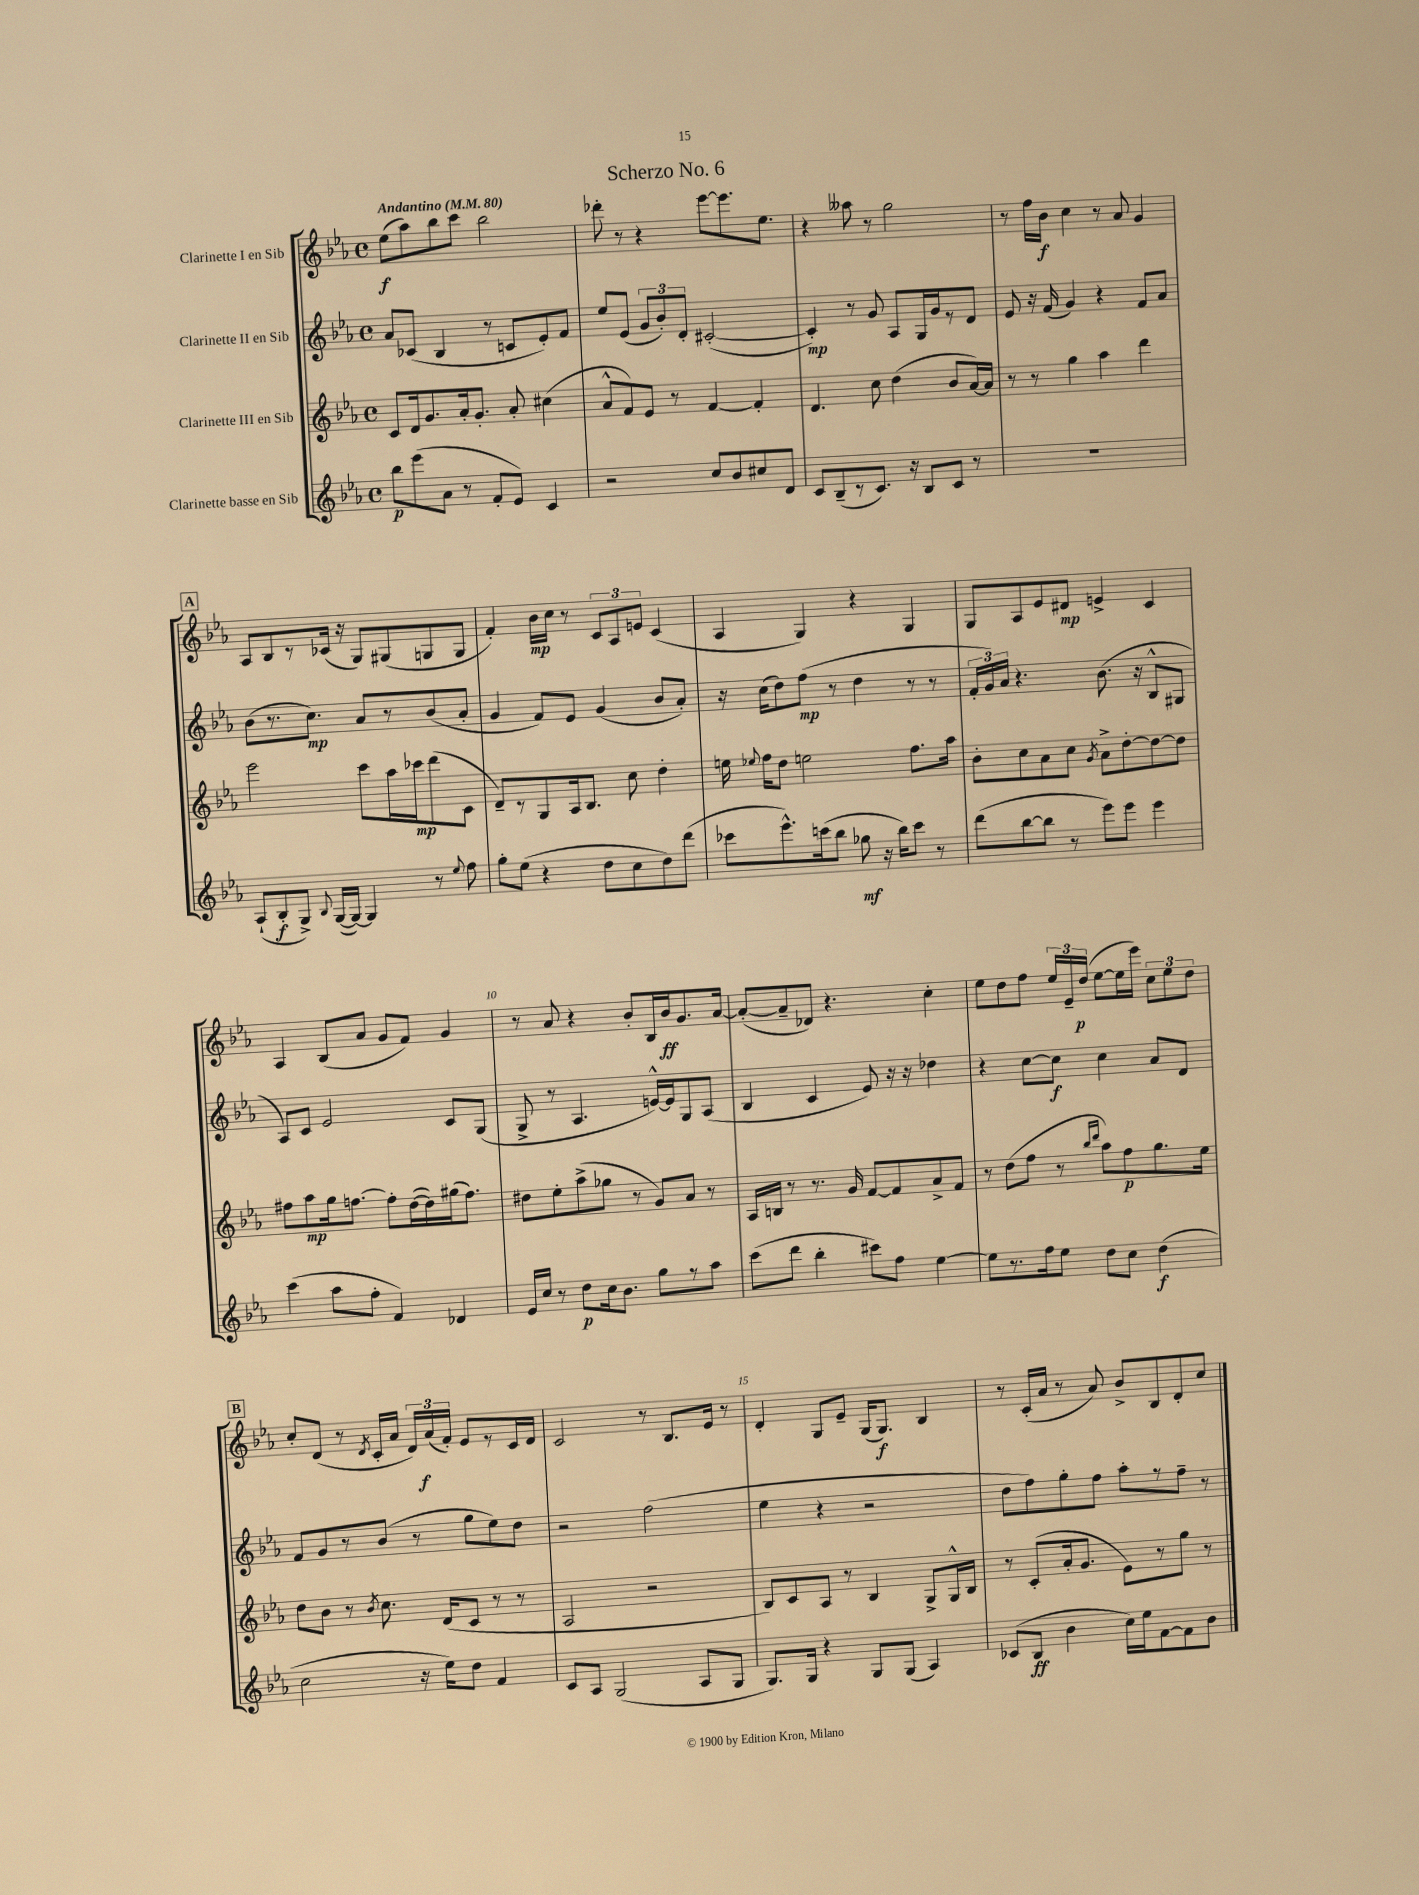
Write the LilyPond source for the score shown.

\header { title = "Scherzo No. 6" }
<<
\new StaffGroup <<
\new Staff = "s0" \with { instrumentName = "Clarinette I en Sib" } {
    \clef treble \key ees \major \defaultTimeSignature \time 4/4 \tempo "Andantino" 4 = 80
    \autoBeamOff ees''8[\f( aes''8) bes''8 c'''8] bes''2 |
    des'''8-. r8 r4 ees'''8[~ ees'''8. ees''8.] |
    r4 aeses''8 r8 g''2 |
    r8 f''16[ bes'16]\f c''4 r8 aes'8 g'4 |
    \mark \markup { \box "A" } aes8[ bes8 r8 ces'16]( r16 g8[) gis8( g8 g8] |
    f'4-.) bes'16[\mp c''16] r8 \tuplet 3/2 { c'8[ aes8 e'8] } c'4( |
    aes4 g4) r4 g4 |
    g8[ aes8 ees'8 dis'8]\mp e'4-> c'4 |
    aes4 bes8[( aes'8] g'8[ f'8]) g'4 |
    r8 aes'8 r4 bes'8[-. bes16 bes'16\ff g'8. aes'16]~ |
    aes'8[~-.( aes'8-- des'8]) r4. c''4-. |
    ees''8[ d''8 f''8] \tuplet 3/2 { ees''16[ ees'16-- d''16]\p( } ees''8[~ ees''16 ees'''16]) \tuplet 3/2 { c''8[ ees''8 d''8] } |
    \mark \markup { \box "B" } c''8[-. d'8]( r8 \acciaccatura { d'8 } c'16[-. aes'16] \tuplet 3/2 { d'16[) aes'16\f( f'16]-.) } ees'8[ r8 c'16 d'16] |
    c'2 r8 bes8.[ ees'16] r8 |
    d'4-. g8[ ees'8]-- g16[( g8.]\f) bes4 |
    r8 c'16[-.( aes'16] r8 aes'8) bes'8[-> bes8 d'8-. c''8] \bar "|." |
}
\new Staff = "s1" \with { instrumentName = "Clarinette II en Sib" } {
    \clef treble \key ees \major \defaultTimeSignature \time 4/4
    \autoBeamOff aes'8[ ces'8]( bes4 r8 c'8[ ees'8-.) f'8] |
    ees''8[ ees'8]( \tuplet 3/2 { g'8[ bes'8-.) d'8]-. } cis'2~-.( |
    cis'4-.\mp) r8 g'8 aes8[ g16 g'16 r8 d'8] |
    ees'8 r16 f'16( g'4) r4 f'8[ aes'8] |
    \mark \markup { \box "A" } bes'8[( r8. c''8.]\mp) aes'8[ r8 bes'8( aes'8]-. |
    g'4 f'8[) ees'8] g'4( bes'8[ aes'8]-.) |
    r16 c''16[( d''8) f''8]\mp( r8 d''4 r8 r8 |
    \tuplet 3/2 { f'16[-. g'16) aes'16] } r4. bes'8.( r16 bes8[-^ gis8] |
    aes8[) c'8] ees'2 c'8[ g8]( |
    g8-> r8 aes4. e'16[~-^) e'16 g8 aes8]( |
    bes4 c'4 ees'8) r16 r16 des''4 |
    r4 c''8[~ c''8]\f c''4 aes'8[ d'8] |
    \mark \markup { \box "B" } f'8[ g'8 r8 bes'8]( r8 g''8[ ees''8) d''8] |
    r2 f''2( |
    ees''4 r4 r2 |
    d''8[ f''8) g''8-. f''8] aes''8[-. r8 f''8]-- r8 \bar "|." |
}
\new Staff = "s2" \with { instrumentName = "Clarinette III en Sib" } {
    \clef treble \key ees \major \defaultTimeSignature \time 4/4
    \autoBeamOff c'8[ d'16 g'8. aes'16-. g'8.]-. aes'8-. cis''4( |
    aes'8[-^ f'8) ees'8] r8 f'4~ f'4-. |
    d'4. c''8 d''4( bes'8[ aes'16~) aes'16] |
    r8 r8 g''4 aes''4 d'''4 |
    \mark \markup { \box "A" } ees'''2 c'''8[ aes''16 ces'''16\mp d'''8( c'8] |
    d'8[--) r8 g8 aes16 bes8.] c''8 d''4-. |
    e''16 \appoggiatura { ees''8 } f''16[ d''8] e''2 f''8.[ aes''16] |
    bes'8[-. c''8 aes'8 c''8] \acciaccatura { g'8 } aes'8[-> d''8~-. d''8~ d''8] |
    fis''8[ aes''8\mp g''16 f''8.]~ f''8[-. d''16~( d''16) gis''16( f''8.]) |
    dis''8[ ees''8-. aes''8->( ges''8] r8 g'8[) aes'8] r8 |
    aes16[ b16] r8 r8. g'16 f'8[~ f'8 aes'8-> f'8] |
    r8 d''8[( f''8] r8 \grace { bes''16[ d'''16] } aes''8[) f''8\p g''8. ees''16] |
    \mark \markup { \box "B" } d''8[ bes'8] r8 \acciaccatura { bes'8 } c''8. d'16[( c'8] r8 r8 |
    aes2 r2 |
    bes8[) c'8 aes8] r8 bes4 g8[-> g16-^ bes16] |
    r8 c'8[-.( aes'16-. g'8.] ees'8[) r8 g''8] r8 \bar "|." |
}
\new Staff = "s3" \with { instrumentName = "Clarinette basse en Sib" } {
    \clef treble \key ees \major \defaultTimeSignature \time 4/4
    \autoBeamOff bes''8[\p ees'''8( aes'8] r8 f'8[-. ees'8]) c'4 |
    r2 c''8[ bes'8 cis''8 d'8] |
    c'8[ bes8--( r8 c'8.]) r16 bes8[ c'8] r8 |
    R1 |
    \mark \markup { \box "A" } aes8[-!( bes8-.\f g8]->) \appoggiatura { bes8 } g16[~( g16]~) g4 r8 \appoggiatura { ees''8 } f''8 |
    g''8[-. ees''8]( r4 d''8[ c''8 d''8) d'''8]( |
    ces'''8[ ees'''8.-^) c'''16( bes''8] ges''8\mf r16 bes''16[) c'''8] r8 |
    d'''8[( bes''8~ bes''8] r8 ees'''8[) ees'''8] ees'''4 |
    c'''4( aes''8[ f''8]-. f'4) des'4 |
    ees'16[ c''16] r8 d''8[\p c''16 bes'8.] g''8[ r8 aes''8] |
    c'''8[( d'''8] bes''4-. cis'''8[) f''8] ees''4~ |
    ees''8[ r8. f''16 ees''8] d''8[ c''8] d''4\f( |
    \mark \markup { \box "B" } c''2 r16 ees''16[) d''8] f'4 |
    c'8[ aes8] g2( aes8[ g8] |
    g8.[) g16] r4 g8[ g8]( aes4) |
    ces'8[( bes8]\ff bes'4 c''16[) ees''16 f'8~ f'8 bes'8] \bar "|." |
}
>>
>>
\layout { \context { \Score \override BarNumber.break-visibility = ##(#f #t #t) barNumberVisibility = #(every-nth-bar-number-visible 5) } }
